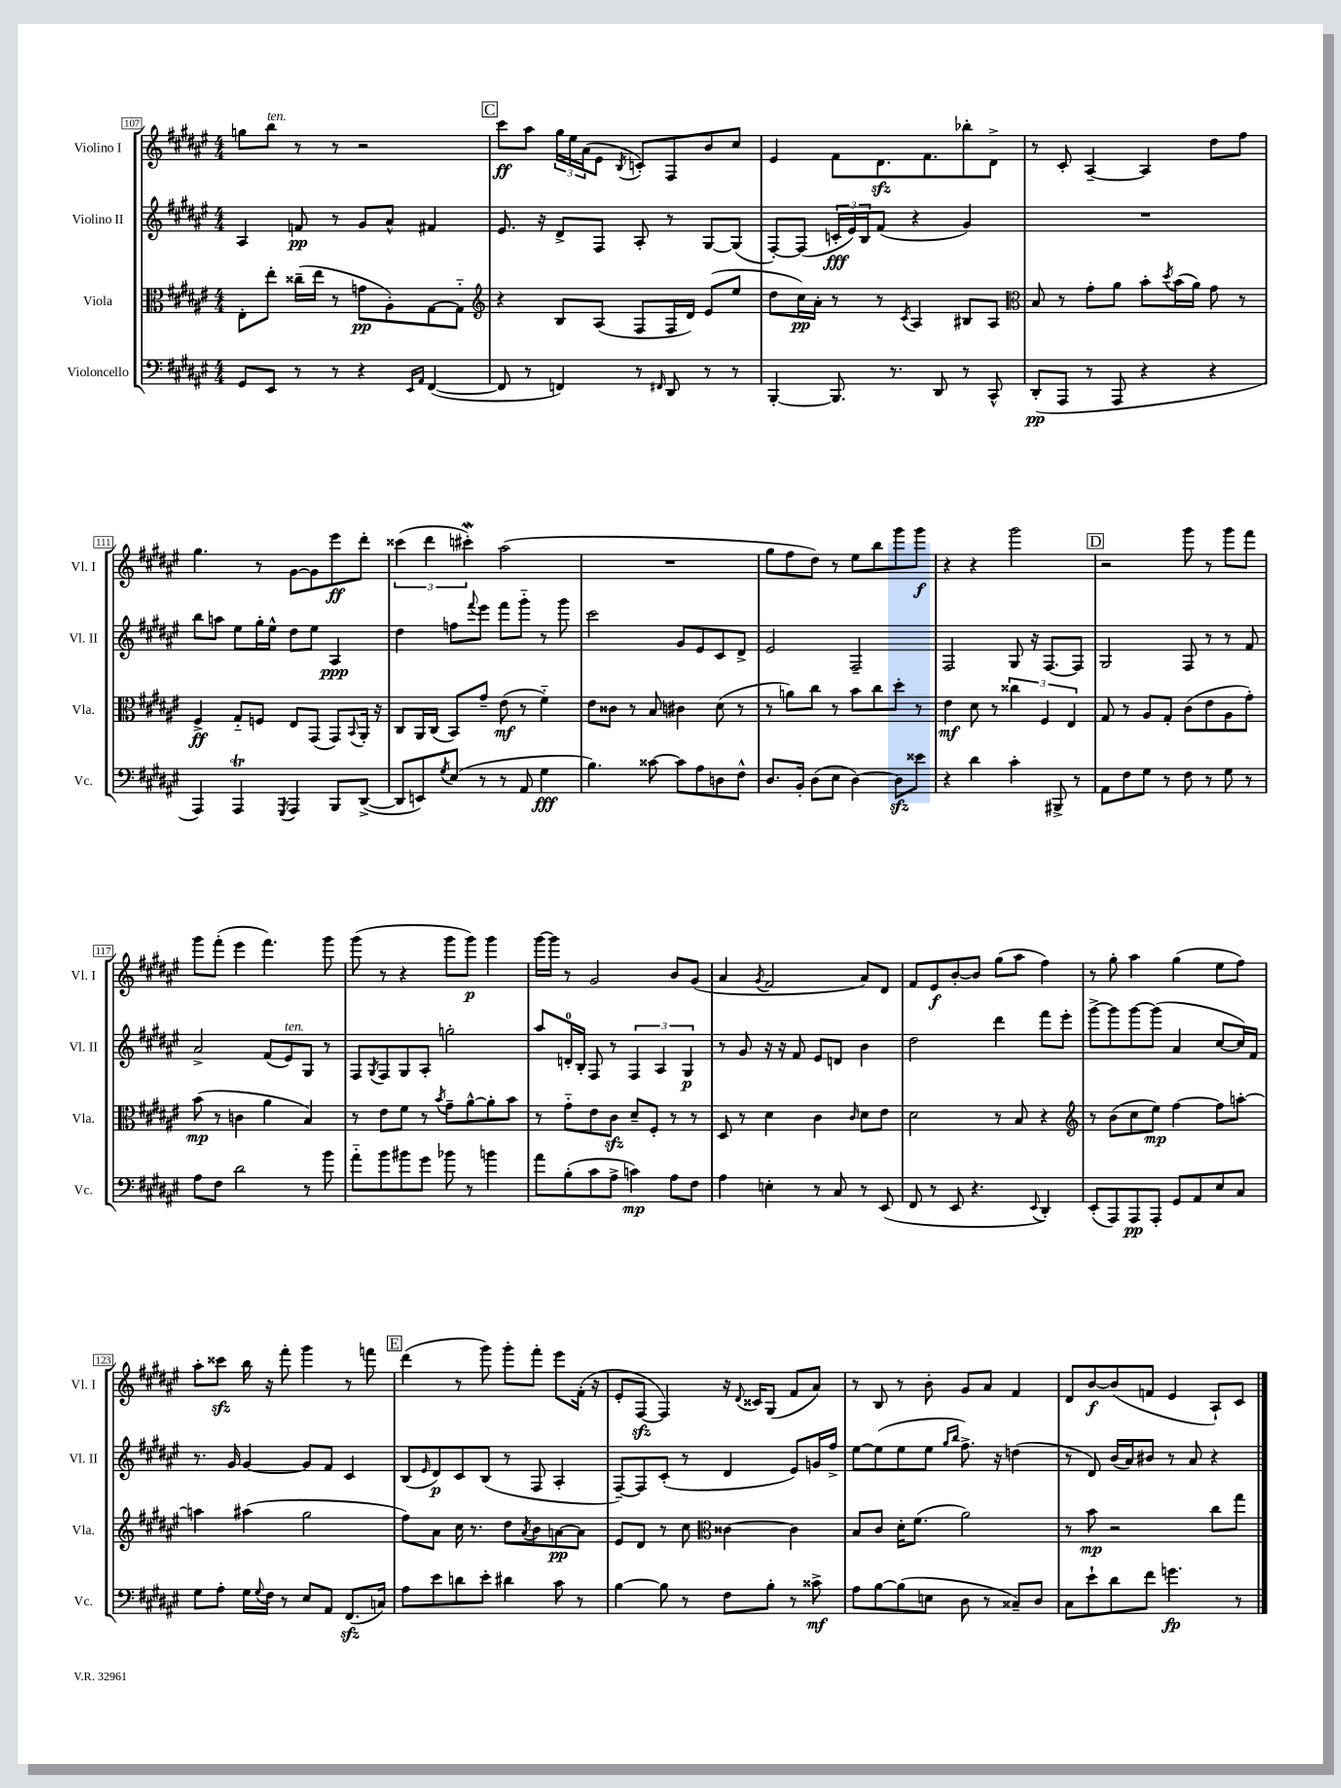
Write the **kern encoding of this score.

**kern	**kern	**kern	**kern
*staff4	*staff3	*staff2	*staff1
*clefF4	*clefC3	*clefG2	*clefG2
*k[f#c#g#d#a#e#]	*k[f#c#g#d#a#e#]	*k[f#c#g#d#a#e#]	*k[f#c#g#d#a#e#]
*M4/4	*M4/4	*M4/4	*M4/4
8GG#	8E#'	4A#	8gg
8EE#	8ee#'	.	8bb
8r	(16cc##~	8f	8r
.	16ee#	.	.
8r	8r	8r	8r
4r	8g	8g#	2r
.	8A#')	8a#^^	.
16qqEE#	.	.	.
16qqAA#	.	.	.
([4FF#	[8G#	4f#	.
.	8G#'~]	.	.
=	=	=	=
*	*clefG2	*	*
8FF#]	4r	8.e#	8ccc#
8r	.	.	8aa#
.	.	16r	.
4FF)	8B	8d#^	24gg#
.	.	.	24ee#
.	.	.	(24a#
.	(8A#	8F#	8e#
.	.	.	8qB
8r	8F#	8A#'	8c')
16qqFF#	.	.	.
8DD#	16F#	8r	8F#
.	16d#)	.	.
8r	(8e#	[8G#	8b
8r	8ee#	(8G#]	8cc#
=	=	=	=
[4BBB'	8dd#	[8F#')	4e#
.	16cc#)	(8F#]	.
.	16a#'	.	.
8.BBB]	8r	24c'	8f#
.	.	24e#)	.
.	.	24B	.
.	8r	(8f#	8.d#
8.r	.	.	.
.	8qc#	.	.
.	4A#	4r	.
.	.	.	8.f#
8DD#	.	.	.
8r	8B#	4g#)	8bb-'
8CC#^^	8A#	.	8d#^
=	=	=	=
*	*clefC3	*	*
(8DD#'	8B	1r	8r
8AAA#	8r	.	8c#'
8r	8g#'	.	[4A#~
8AAA#	8a#	.	.
4r	8b'	.	4A#]
.	8qdd#	.	.
.	(16b	.	.
.	16a#)	.	.
4r	8g#	.	8dd#
.	8r	.	8ff#
=	=	=	=
4AAA#)	4F#^	8bb	4.gg#
.	.	8aa	.
4AAA#	8G#'~	8ee#	.
.	8F	16gg#'	8r
.	.	16ee#^^	.
8qGGG#	.	.	.
4AAA#	8E#	8dd#	[8g#
.	(8GG#	8ee#	8g#]
8BBB	8GG#)	4A#	8eee#
.	8qqBB	.	.
([8DD#^	16AA#'	.	8ddd#'
.	16r	.	.
=	=	=	=
8DD#]	8C#	4dd#	(6ccc##
8EE)	16AA#	.	.
.	.	.	6ddd#
.	(16C#	.	.
8qG#	.	.	.
(8E#	8BB)	8ff	.
.	.	.	6ccc#')
.	.	8qqfff#	.
8r	8g#~	8eee#	.
8r	(8e#	8fff#	(2aa#
8AA#	8r	8ggg#'~	.
4G#	4f#'~)	8r	.
.	.	8ggg#	.
=	=	=	=
4.B)	8e#	2ccc#	1r
.	8c##	.	.
.	8r	.	.
[8c##	8B	.	.
8c##]	4c#	8g#	.
8A#	.	8e#	.
8D	(8d#	8c#	.
8F#^^	8r	8d#^	.
=	=	=	=
8.D#	8r	2e#	8gg#
.	8a)	.	8ff#
16BB'	.	.	.
(8D#	8cc#	.	8dd#)
8E#	8r	.	8r
[4D#)	8b	2F#~	8ee#
.	8cc#	.	8bb
8D#]	8dd#'	.	8ggg#
8e##	8r	.	8ggg#
=	=	=	=
4r	4e#	2F#	4r
4d#	8d#	.	4r
.	8r	.	.
4c#'	6cc##	8G#	2ggg#
.	.	16r	.
.	6F#	.	.
.	.	[8.F#	.
8BBB#^	.	.	.
.	6E#	.	.
8r	.	8F#]	.
=	=	=	=
8AA#	8G#	2G#	2r
8F#	8r	.	.
8G#	8A#	.	.
8r	8G#'	.	.
8F#	(8c#	8F#	8ggg#
8r	8e#	8r	8r
8G#	8A#	8r	8ggg#
8r	8g#')	8f#	8fff#
=	=	=	=
8A#	(8b	2a#^	8ggg#
8F#	8r	.	(8fff#'
2d#	4c	.	4eee#
.	4a#	(8f#	4.fff#)
.	.	8e#)	.
8r	4B)	8G#	.
8b	.	8r	8ggg#
=	=	=	=
8a#'~	8r	8F#	(8ggg#
.	.	8qG#	.
8b	8e#	8F#	8r
8b#	8f#	8G#	4r
8g#	8r	8A#'	.
.	8qb	.	.
8b-	8g#~	2gg'	8ggg#
8r	[8a#^^	.	8ggg#)
4b	8a#']	.	4ggg#
.	8b	.	.
=	=	=	=
8a#	8r	8aa#	[16ggg#
.	.	.	16ggg#]
(8B'	8g#'~	16d'	8r
.	.	16B'	.
8c#	8e#	8F#	2g#
8A#^	8c#	8r	.
4c)	8d#~	6F#	.
.	8F#'	.	.
.	.	6A#	.
8A#	8r	.	8b
.	.	6G#	.
8F#	8r	.	(8g#
=	=	=	=
4A#	8D#	8r	4a#
.	8r	8g#	.
.	.	.	8qg#
4E'	4d#	16r	2f#
.	.	16r	.
.	.	8f#	.
8r	4c#	8e#	.
8C#	.	8d	.
.	16qqc#	.	.
8r	8d#	4b	8a#)
(8EE#	8e#	.	8d#
=	=	=	=
8FF#	2d#	2dd#	8f#
8r	.	.	8e#
8EE#	.	.	[8b'
4.r	.	.	8b]
.	8r	4ddd#	(8gg#
.	8B	.	8aa#
8qqEE#	.	.	.
4DD#')	4r	8fff#	4ff#)
.	.	8eee#'	.
=	=	=	=
*	*clefG2	*	*
(8EE#'	8r	[8ggg#^	8r
8AAA#)	(8b	8ggg#]	8gg#'
8AAA#	8cc#	[8ggg#	4aa#
8AAA#'	8ee#)	(8ggg#]	.
8GG#	[4ff#	4a#	(4gg#
8AA#	.	.	.
8E#	8ff#]	[8cc#	8ee#
8C#	[8aa'	16cc#])	8ff#)
.	.	16f#	.
=	=	=	=
8G#	4aa]	8.r	8aa#'
8A#'	.	.	8ccc##
.	.	16g#	.
16G#	(4aa#	[4g#	16bb
8qqG#	.	.	.
16F#	.	.	16r
8r	.	.	8fff#'
8E#	2gg#	8g#]	4ggg#
8AA#	.	8f#	.
(8.FF#	.	4c#	8r
.	.	.	8fff
16C)	.	.	.
=	=	=	=
8A#	8ff#)	(8B	(4ddd#
.	.	16qqe#	.
8e#	8a#	8d#)	.
8d	16cc#	8c#	8r
.	8.r	.	.
8e#'	.	(8B	8ggg#)
4d#	8dd#	8r	8ggg#'
.	8qa#	.	.
.	8b	8F#	8fff#'
8c#	[8a	4A#'	8eee#
8r	8a]	.	(16f#'
.	.	.	16r
=	=	=	=
[4B	8e#	[8F#~)	8e#'
.	8d#	8F#]	[8F#
8B]	8r	(8c#'	4F#])
8r	8cc#	8r	.
*	*clefC3	*	*
8F#	[4c##	4d#	16r
.	.	.	8qqd#
.	.	.	16c##
8B'	.	.	(8G#
8r	4c##]	8e#)	8f#
8c##^	.	16g	8a#)
.	.	16ff#^	.
=	=	=	=
8A#	8B	[8ee#	8r
[8B	8c#	(8ee#]	8B
(8B]	16d#'	8ee#	8r
.	(8.f#	.	.
8E	.	8ee#	8b'
.	.	16qqgg#	.
.	.	16qqbb	.
8D#	2a#)	8.ff#^)	8g#
8r	.	.	8a#
.	.	16r	.
8C##~)	.	(4dd	4f#
8D#	.	.	.
=	=	=	=
8C#	8r	8r	8d#
8e#`	8b	8d#)	[8b
8d#	2r	(16b	(8b]
.	.	16a#)	.
8f#	.	8b#	8f
4.g	.	8r	4e#
.	.	8a#	.
.	8cc#	4r	8A#`)
8r	8gg#	.	8c#
==	==	==	==
*-	*-	*-	*-
